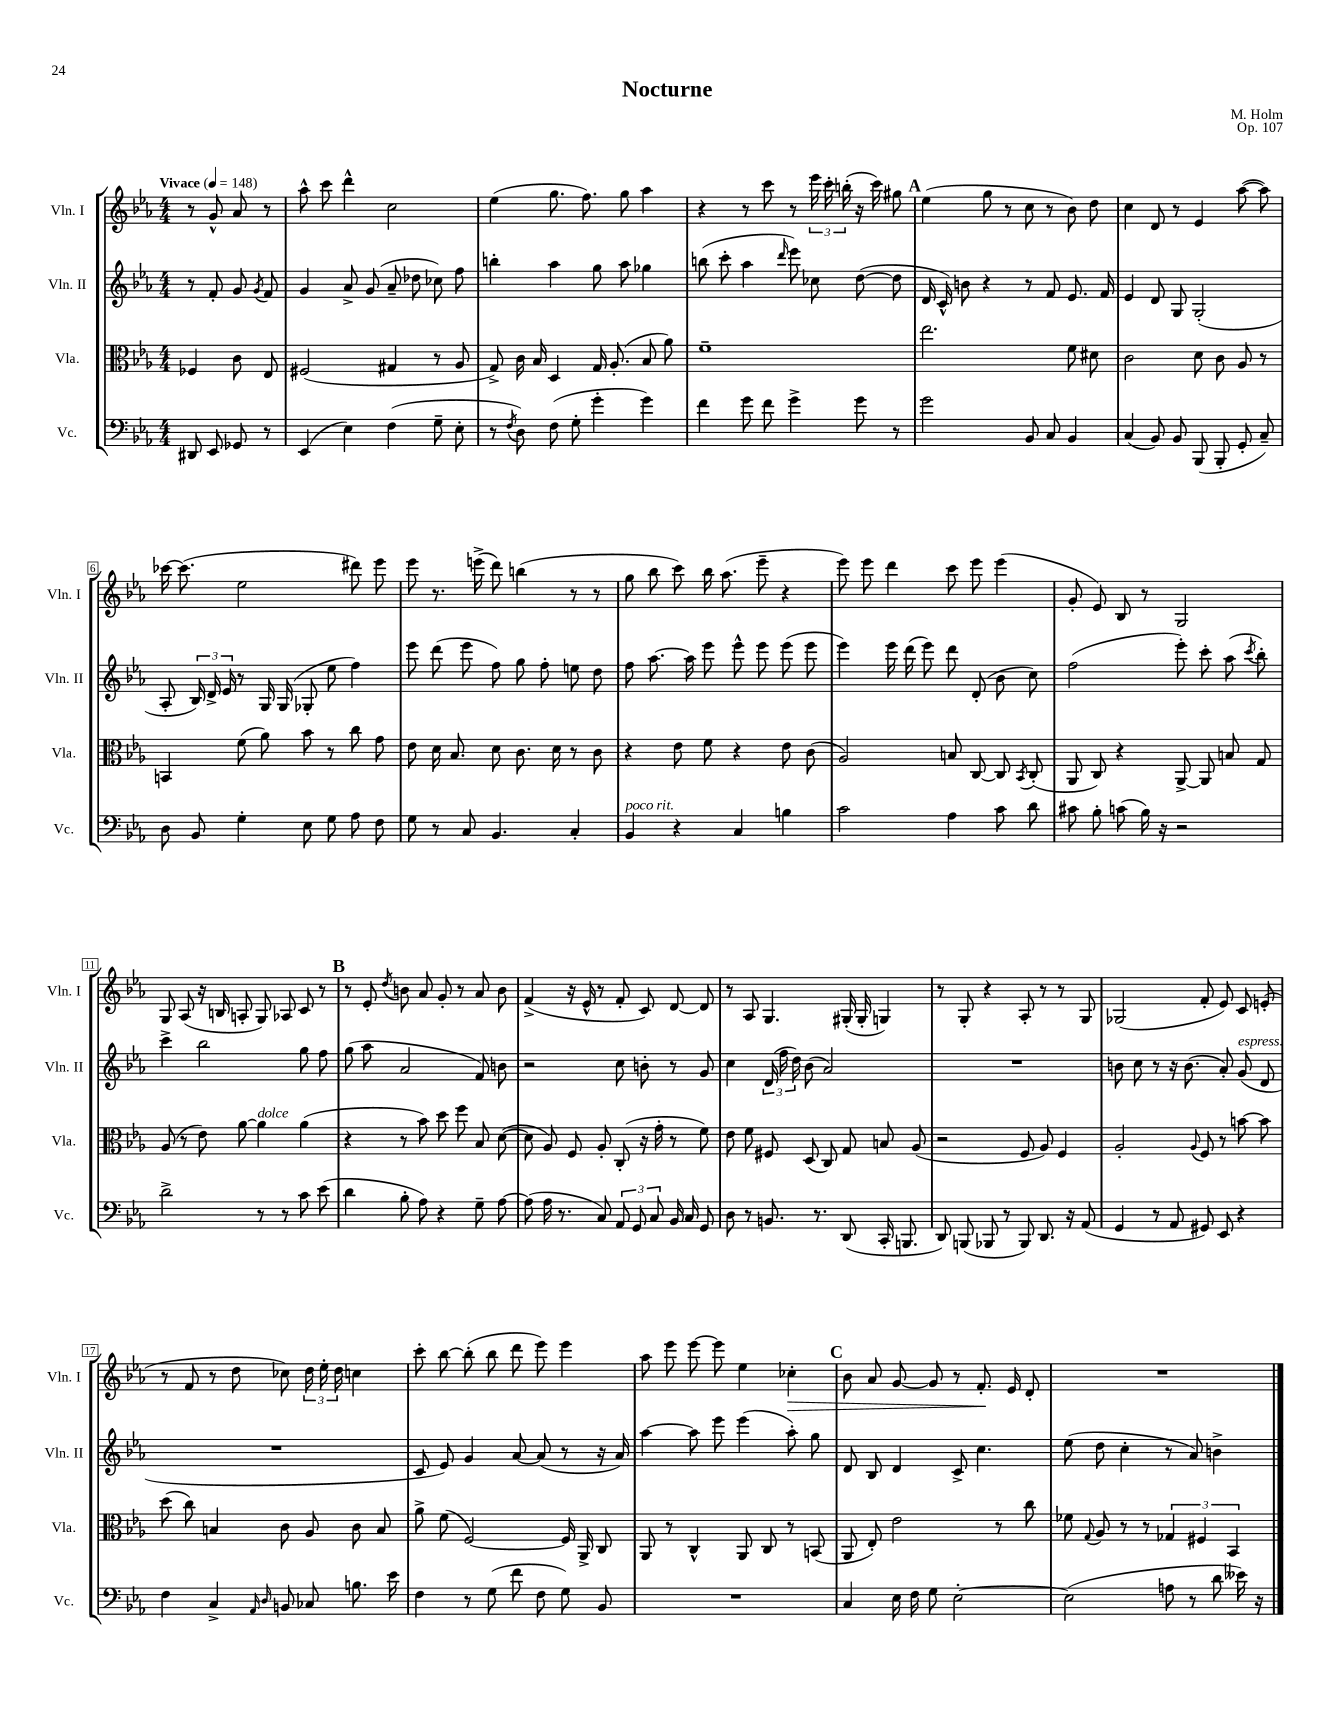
\header { title = "Nocturne" composer = "M. Holm" opus = "Op. 107" }
<<
\new StaffGroup <<
\new Staff = "s0" \with { instrumentName = "Vln. I" shortInstrumentName = "Vln. I" } {
    \clef treble \key ees \major \numericTimeSignature \time 4/4 \partial 2 \tempo "Vivace" 4 = 148
    \autoBeamOff r8 g'8-^ aes'8 r8 |
    aes''8-^ c'''8 d'''4-^ c''2 |
    ees''4( g''8. f''8.) g''8 aes''4 |
    r4 r8 c'''8 r8 \tuplet 3/2 { ees'''16 c'''16-. b''16-.( } r16 c'''16) gis''8 |
    \mark \markup { \bold "A" } ees''4( g''8 r8 c''8 r8 bes'8) d''8 |
    c''4 d'8 r8 ees'4 aes''8~( aes''8) |
    ces'''16~ ces'''8.( ees''2 dis'''8) ees'''8 |
    ees'''8 r8. e'''16->( d'''8) b''4( r8 r8 |
    g''8 bes''8 c'''8) bes''16 aes''8.( ees'''8-- r4 |
    ees'''8) ees'''8 d'''4 c'''8 ees'''8 ees'''4( |
    g'8-. ees'8) bes8 r8 g2 |
    g8 aes8( r16 b16 a8-. g8) aes8 c'8 r8 |
    \mark \markup { \bold "B" } r8 ees'8-. \acciaccatura { d''8 } b'8 aes'8 g'8-. r8 aes'8 b'8 |
    f'4->( r16 ees'16-^ r8 f'8-. c'8) d'8~ d'8 |
    r8 aes8 g4. gis16-.( gis16-. g4) |
    r8 g8-. r4 aes8-. r8 r8 g8 |
    ges2( f'8-. ees'8) c'8 e'8-.( |
    r8 f'8 r8 d''8 ces''8) \tuplet 3/2 { d''16 ees''16-. d''16 } c''4 |
    c'''8-. bes''8~ bes''8-.( bes''8 d'''8 ees'''8) ees'''4 |
    aes''8 ees'''8 ees'''8~ ees'''8 ees''4 ces''4-.\> |
    \mark \markup { \bold "C" } bes'8 aes'8 g'8~ g'8 r8 f'8.-.\! ees'16 d'8-. |
    R1 \bar "|." |
}
\new Staff = "s1" \with { instrumentName = "Vln. II" shortInstrumentName = "Vln. II" } {
    \clef treble \key ees \major \numericTimeSignature \time 4/4 \partial 2
    \autoBeamOff r8 f'8-. g'8 \acciaccatura { g'8 } f'8 |
    g'4 aes'8-> g'8( aes'8-- des''8 ces''8) f''8 |
    b''4-. aes''4 g''8 aes''8 ges''4 |
    b''8( c'''8-. aes''4 \grace { d'''16 } ees'''8) ces''8 d''8~( d''8 |
    \mark \markup { \bold "A" } d'16 c'16-^) b'8 r4 r8 f'8 ees'8. f'16 |
    ees'4 d'8 g8 g2-.( |
    aes8-. \tuplet 3/2 { bes16) d'16-> ees'16 } r8 g16 g16( ges8-. ees''8 f''4) |
    ees'''8 d'''8( ees'''8 f''8) g''8 f''8-. e''8 d''8 |
    f''8 aes''8.~ aes''16 ees'''8 ees'''8-^ ees'''8 ees'''8( ees'''8 |
    ees'''4) ees'''16 d'''16( ees'''8) d'''8 d'8-.( bes'8 c''8) |
    f''2( ees'''8-.) c'''8-. aes''8( \acciaccatura { c'''8 } bes''8-.) |
    c'''4-> bes''2 g''8 f''8 |
    \mark \markup { \bold "B" } g''8( aes''8 aes'2 f'8) b'8 |
    r2 c''8 b'8-. r8 g'8 |
    c''4 \tuplet 3/2 { d'16( f''16 d''16) } bes'8( aes'2) |
    R1 |
    b'8 c''8 r8 r16 b'8.( aes'8-.) g'8^\markup { \italic "espress." }( d'8 |
    R1 |
    c'8 ees'8) g'4 aes'8~ aes'8( r8 r16 aes'16) |
    aes''4~ aes''8 ees'''8 ees'''4( aes''8-.) g''8 |
    \mark \markup { \bold "C" } d'8 bes8 d'4 c'8-> c''4. |
    ees''8( d''8 c''4-. r8 aes'8) b'4-> \bar "|." |
}
\new Staff = "s2" \with { instrumentName = "Vla." shortInstrumentName = "Vla." } {
    \clef alto \key ees \major \numericTimeSignature \time 4/4 \partial 2
    \autoBeamOff fes4 c'8 ees8 |
    fis2( gis4 r8 aes8 |
    g8->) c'16 bes16 d4 g16 aes8.-.( bes8 aes'8) |
    f'1-- |
    \mark \markup { \bold "A" } ees''2. f'8 dis'8 |
    c'2 d'8 c'8 aes8 r8 |
    b,4 f'8( aes'8) bes'8 r8 c''8 g'8 |
    ees'8 d'16 bes8. d'8 c'8. d'16 r8 c'8 |
    r4 ees'8 f'8 r4 ees'8 c'8( |
    aes2) b8 c8~ c8 \acciaccatura { bes,8 } c8-.( |
    aes,8 c8) r4 aes,8~-> aes,8 b8 g8 |
    aes8( r8 ees'8) aes'8~ aes'4^\markup { \italic "dolce" } aes'4( |
    \mark \markup { \bold "B" } r4 r8 bes'8) d''8 f''8 bes8 d'8~( |
    d'8 aes8) f8 aes8-. c8-.( r16 g'16-. r8 f'8) |
    ees'8 f'8 fis8 d8( c8) g8 b8 aes8( |
    r2 f8 aes8) f4 |
    aes2-. \appoggiatura { aes8 } f8 r8 b'8~ b'8 |
    d''8( c''8) b4 c'8 aes8 c'8 b8 |
    aes'8-> f'8( f2~) f16 aes,16-> c8 |
    aes,8 r8 c4-^ aes,8 c8 r8 b,8( |
    \mark \markup { \bold "C" } aes,8 ees8-.) ees'2 r8 c''8 |
    fes'8 \appoggiatura { g8 } aes8 r8 r8 \tuplet 3/2 { ges4 fis4 bes,4 } \bar "|." |
}
\new Staff = "s3" \with { instrumentName = "Vc." shortInstrumentName = "Vc." } {
    \clef bass \key ees \major \numericTimeSignature \time 4/4 \partial 2
    \autoBeamOff dis,8 ees,8 ges,8 r8 |
    ees,4( ees4) f4( g8-- ees8-. |
    r8 \acciaccatura { f8 } d8) f8( g8-. g'4-. g'4) |
    f'4 g'8 f'8 g'4-> g'8 r8 |
    \mark \markup { \bold "A" } g'2 bes,8 c8 bes,4 |
    c4( bes,8) bes,8 bes,,8( bes,,8-. g,8-. c8--) |
    d8 bes,8 g4-. ees8 g8 aes8 f8 |
    g8 r8 c8 bes,4. c4-. |
    bes,4^\markup { \italic "poco rit." } r4 c4 b4 |
    c'2 aes4 c'8 d'8 |
    cis'8 bes8-. c'8( bes16) r16 r2 |
    d'2-> r8 r8 c'8 ees'8( |
    \mark \markup { \bold "B" } d'4 bes8-. aes8) r4 g8-- aes8~ |
    aes8( aes16 r8. c8) \tuplet 3/2 { aes,8 g,8 c8 } bes,16 c16 g,8 |
    d8 r8 b,8. r8. d,8( c,16-. b,,8. |
    d,8) b,,8( bes,,8 r8 bes,,8) d,8. r16 aes,8( |
    g,4 r8 aes,8 gis,8) ees,8 r4 |
    f4 c4-> \grace { aes,16 d16 } b,8 ces8 b8. ees'16 |
    f4 r8 g8( f'8 f8 g8) bes,8 |
    R1 |
    \mark \markup { \bold "C" } c4 ees16 f16 g8 ees2~-. |
    ees2( a8 r8 d'8 eeses'16) r16 \bar "|." |
}
>>
>>
\layout { \context { \Score \override BarNumber.stencil = #(make-stencil-boxer 0.1 0.3 ly:text-interface::print) } }
